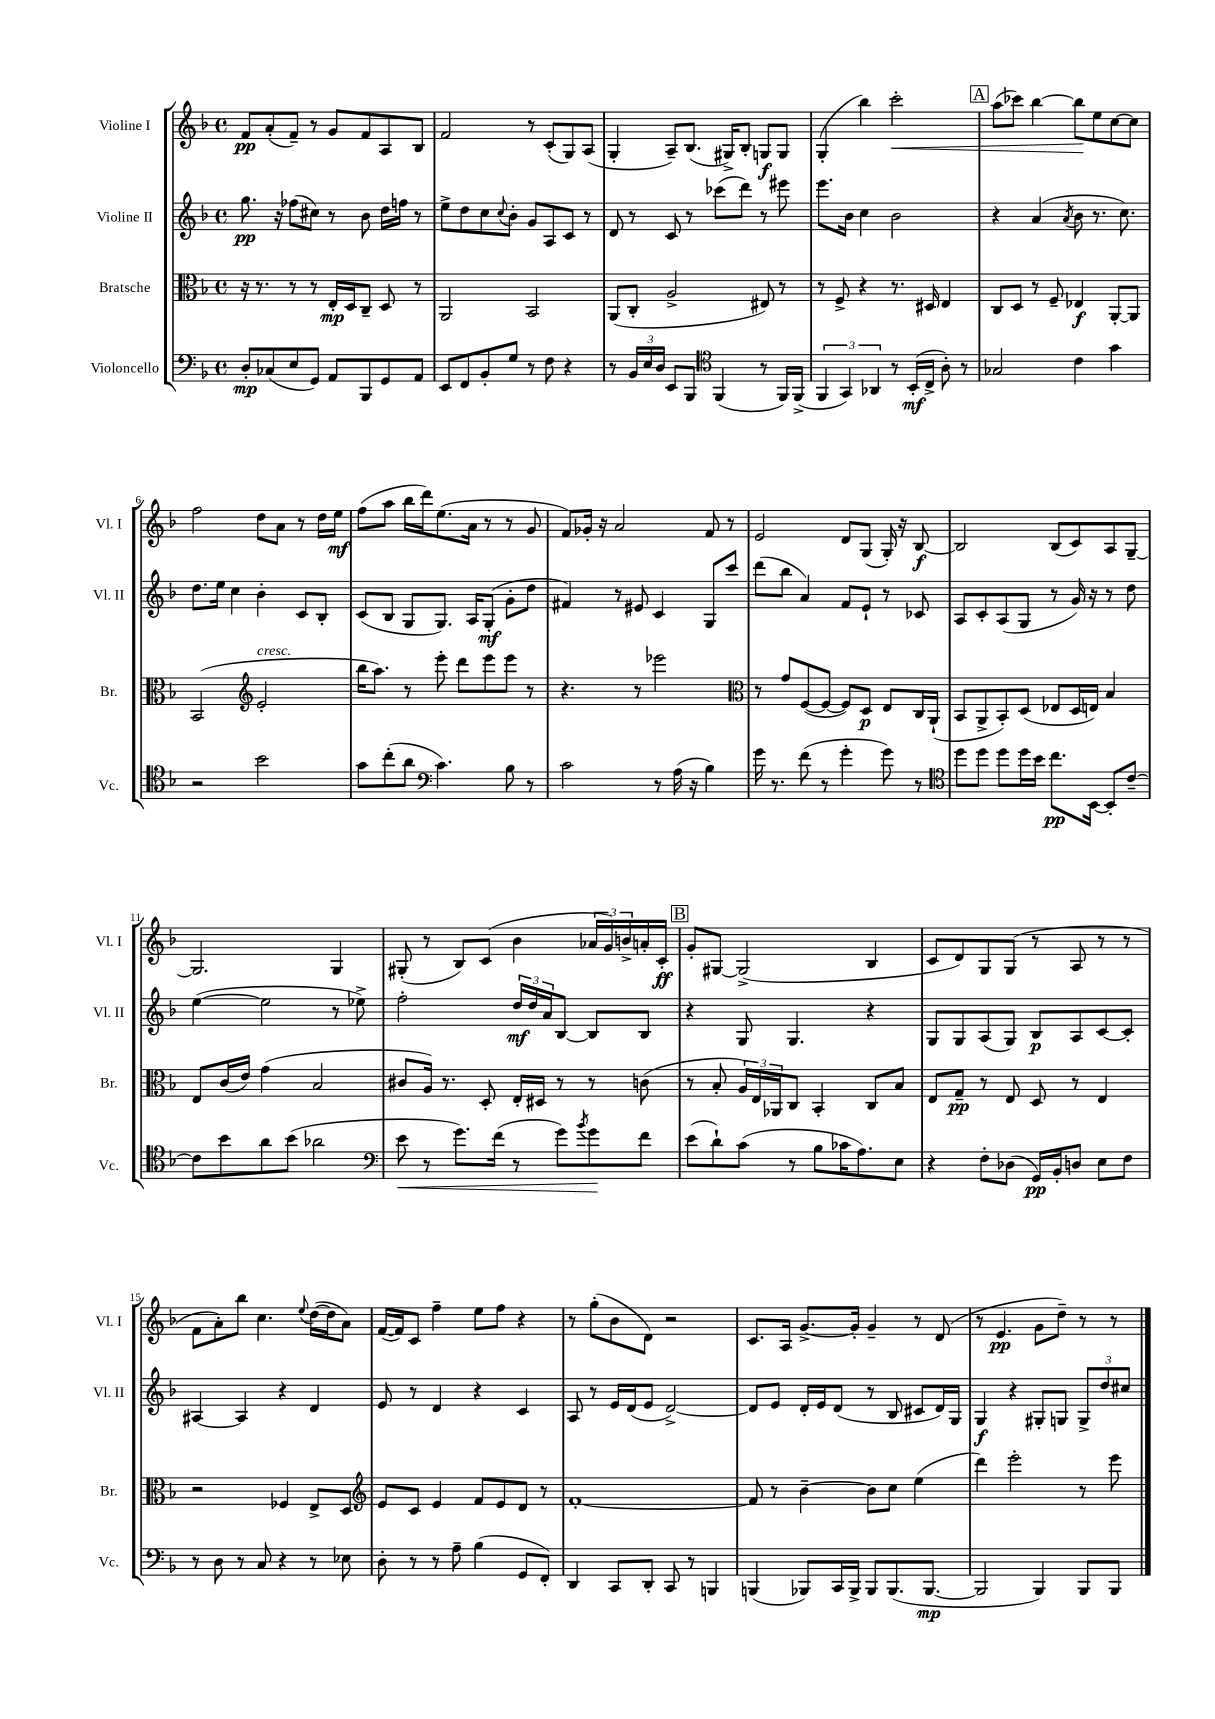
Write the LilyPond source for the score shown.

<<
\new StaffGroup <<
\new Staff = "s0" \with { instrumentName = "Violine I" shortInstrumentName = "Vl. I" } {
    \clef treble \key f \major \defaultTimeSignature \time 4/4
    f'8\pp a'8-.( f'8--) r8 g'8 f'8 a8 bes8 |
    f'2 r8 c'8-.( g8) a8( |
    g4-. a8--) bes8.( gis16->) bes8-. g8\f g8 |
    g4-.( bes''4) c'''2-.\< |
    \mark \markup { \box "A" } a''8( ces'''8) bes''4~ bes''8\! e''8 c''8~ c''8 |
    f''2 d''8 a'8 r8 d''16 e''16\mf |
    f''8( a''8 bes''16 d'''16) e''8.( a'16 r8 r8 g'8 |
    f'8) ges'16-. r16 a'2 f'8 r8 |
    e'2 d'8 g8( g16-.) r16 bes8~\f |
    bes2 bes8( c'8) a8 g8~-- |
    g2. g4 |
    gis8-.( r8 bes8) c'8( bes'4 \tuplet 3/2 { aes'16 g'16) b'16-> } a'16-. c'16-.\ff |
    \mark \markup { \box "B" } g'8-. gis8~ gis2->( bes4 |
    c'8 d'8) g8 g8( r8 a8 r8 r8 |
    f'8 a'8-.) bes''8 c''4. \appoggiatura { e''8 } d''16~( d''16 a'8) |
    f'16~( f'16) c'8 f''4-- e''8 f''8 r4 |
    r8 g''8-.( bes'8 d'8) r2 |
    c'8. a16 g'8.~-> g'16-. g'4-- r8 d'8( |
    r8 e'4.\pp g'8 d''8--) r8 r8 \bar "|." |
}
\new Staff = "s1" \with { instrumentName = "Violine II" shortInstrumentName = "Vl. II" } {
    \clef treble \key f \major \defaultTimeSignature \time 4/4
    g''8.\pp r16 fes''8( cis''8) r8 bes'8 d''16 f''16 r8 |
    e''8-> d''8 c''8 \appoggiatura { c''8 } bes'8-. g'8 a8 c'8 r8 |
    d'8 r8 c'8 r8 ces'''8( d'''8) r8 eis'''8 |
    e'''8. bes'16 c''4 bes'2 |
    \mark \markup { \box "A" } r4 a'4( \acciaccatura { a'8 } bes'8 r8. c''8.) |
    d''8. e''16 c''4 bes'4-. c'8 bes8-. |
    c'8( bes8 g8 g8.) a16 g8-.\mf( g'8-. d''8 |
    fis'4) r8 eis'8 c'4 g8 c'''8 |
    d'''8( bes''8 a'4) f'8 e'8-! r8 ces'8 |
    a8 c'8-. a8( g8 r8 g'16) r16 r8 d''8 |
    e''4~( e''2 r8 ees''8->) |
    f''2-. \tuplet 3/2 { d''16\mf d''16 a'16 } bes8~ bes8 bes8 |
    \mark \markup { \box "B" } r4 g8 g4. r4 |
    g8 g8 a8( g8) bes8\p a8 c'8~ c'8-. |
    ais4~ ais4 r4 d'4 |
    e'8 r8 d'4 r4 c'4 |
    a8 r8 e'16 d'16( e'8 d'2~->) |
    d'8 e'8 d'16-. e'16 d'8( r8 bes8 cis'8 d'16) g16 |
    g4\f r4 gis8-. g8 \tuplet 3/2 { g8-> d''8 cis''8 } \bar "|." |
}
\new Staff = "s2" \with { instrumentName = "Bratsche" shortInstrumentName = "Br." } {
    \clef alto \key f \major \defaultTimeSignature \time 4/4
    r16 r8. r8 r8 e16-.\mp d16 c8-- d8 r8 |
    a,2 bes,2 |
    a,8( c8-. a2-> eis8) r8 |
    r8 f8-> r4 r8. dis16 e4 |
    \mark \markup { \box "A" } c8 d8 r8 f8-- ees4\f a,8~-. a,8 |
    bes,2( \clef treble e'2-.^\markup { \italic "cresc." } |
    bes''16 a''8.) r8 e'''8-. d'''8 e'''8 e'''8 r8 |
    r4. r8 ees'''2 |
    \clef alto r8 g'8 f8~( f8~ f8) d8\p e8 c16 a,16-!( |
    bes,8 a,8-> bes,8-.) d8( ees8 d16 e16) bes4 |
    e8 c'16( e'16) g'4( bes2 |
    cis'8 a16) r8. d8-. e16-. dis16 r8 r8 c'8( |
    \mark \markup { \box "B" } r8 bes8-. \tuplet 3/2 { a16) e16 aes,16 } c8 bes,4-. c8 bes8 |
    e8 g8--\pp r8 e8 d8 r8 e4 |
    r2 fes4 e8-> d8 |
    \clef treble e'8 c'8 e'4 f'8 e'8 d'8 r8 |
    f'1~-. |
    f'8 r8 bes'4~-- bes'8 c''8 e''4( |
    d'''4) e'''2-. r8 e'''8 \bar "|." |
}
\new Staff = "s3" \with { instrumentName = "Violoncello" shortInstrumentName = "Vc." } {
    \clef bass \key f \major \defaultTimeSignature \time 4/4
    d8-.\mp ces8( e8 g,8) a,8 bes,,8 g,8 a,8 |
    e,8 f,8 bes,8-. g8 r8 f8 r4 |
    r8 \tuplet 3/2 { bes,16 e16 d16 } e,8 bes,,8 \clef tenor f,4( r8 f,16) f,16->( |
    \tuplet 3/2 { f,4 g,4) aes,4 } r8 bes,16-.\mf( c16-> a8-.) r8 |
    \mark \markup { \box "A" } ges2 c'4 g'4 |
    r2 bes'2 |
    g'8 c''8-.( a'8 \clef bass c'4.) bes8 r8 |
    c'2 r8 a16( r16 bes4) |
    g'16 r8. f'8( r8 g'4-. g'8) r8 |
    \clef tenor d''8 d''8 d''8 d''16 bes'16 c''8.\pp bes,16~ bes,8-. c'8~-- |
    c'8 bes'8 a'8 bes'8( aes'2 |
    \clef bass e'8\< r8 g'8.) f'16( r8 g'8) \acciaccatura { bes'8 } g'8\! f'8 |
    \mark \markup { \box "B" } e'8( d'8-!) c'8( r8 bes8 ces'16 a8.) e8 |
    r4 f8-. des8( g,16\pp) bes,16-. d8 e8 f8 |
    r8 d8 r8 c8 r4 r8 ees8 |
    d8-. r8 r8 a8-- bes4( g,8 f,8-.) |
    d,4 c,8 d,8-. c,8 r8 b,,4 |
    b,,4( bes,,8) c,16 bes,,16-> bes,,8 bes,,8.( bes,,8.~\mp |
    bes,,2 bes,,4) bes,,8 bes,,8 \bar "|." |
}
>>
>>
